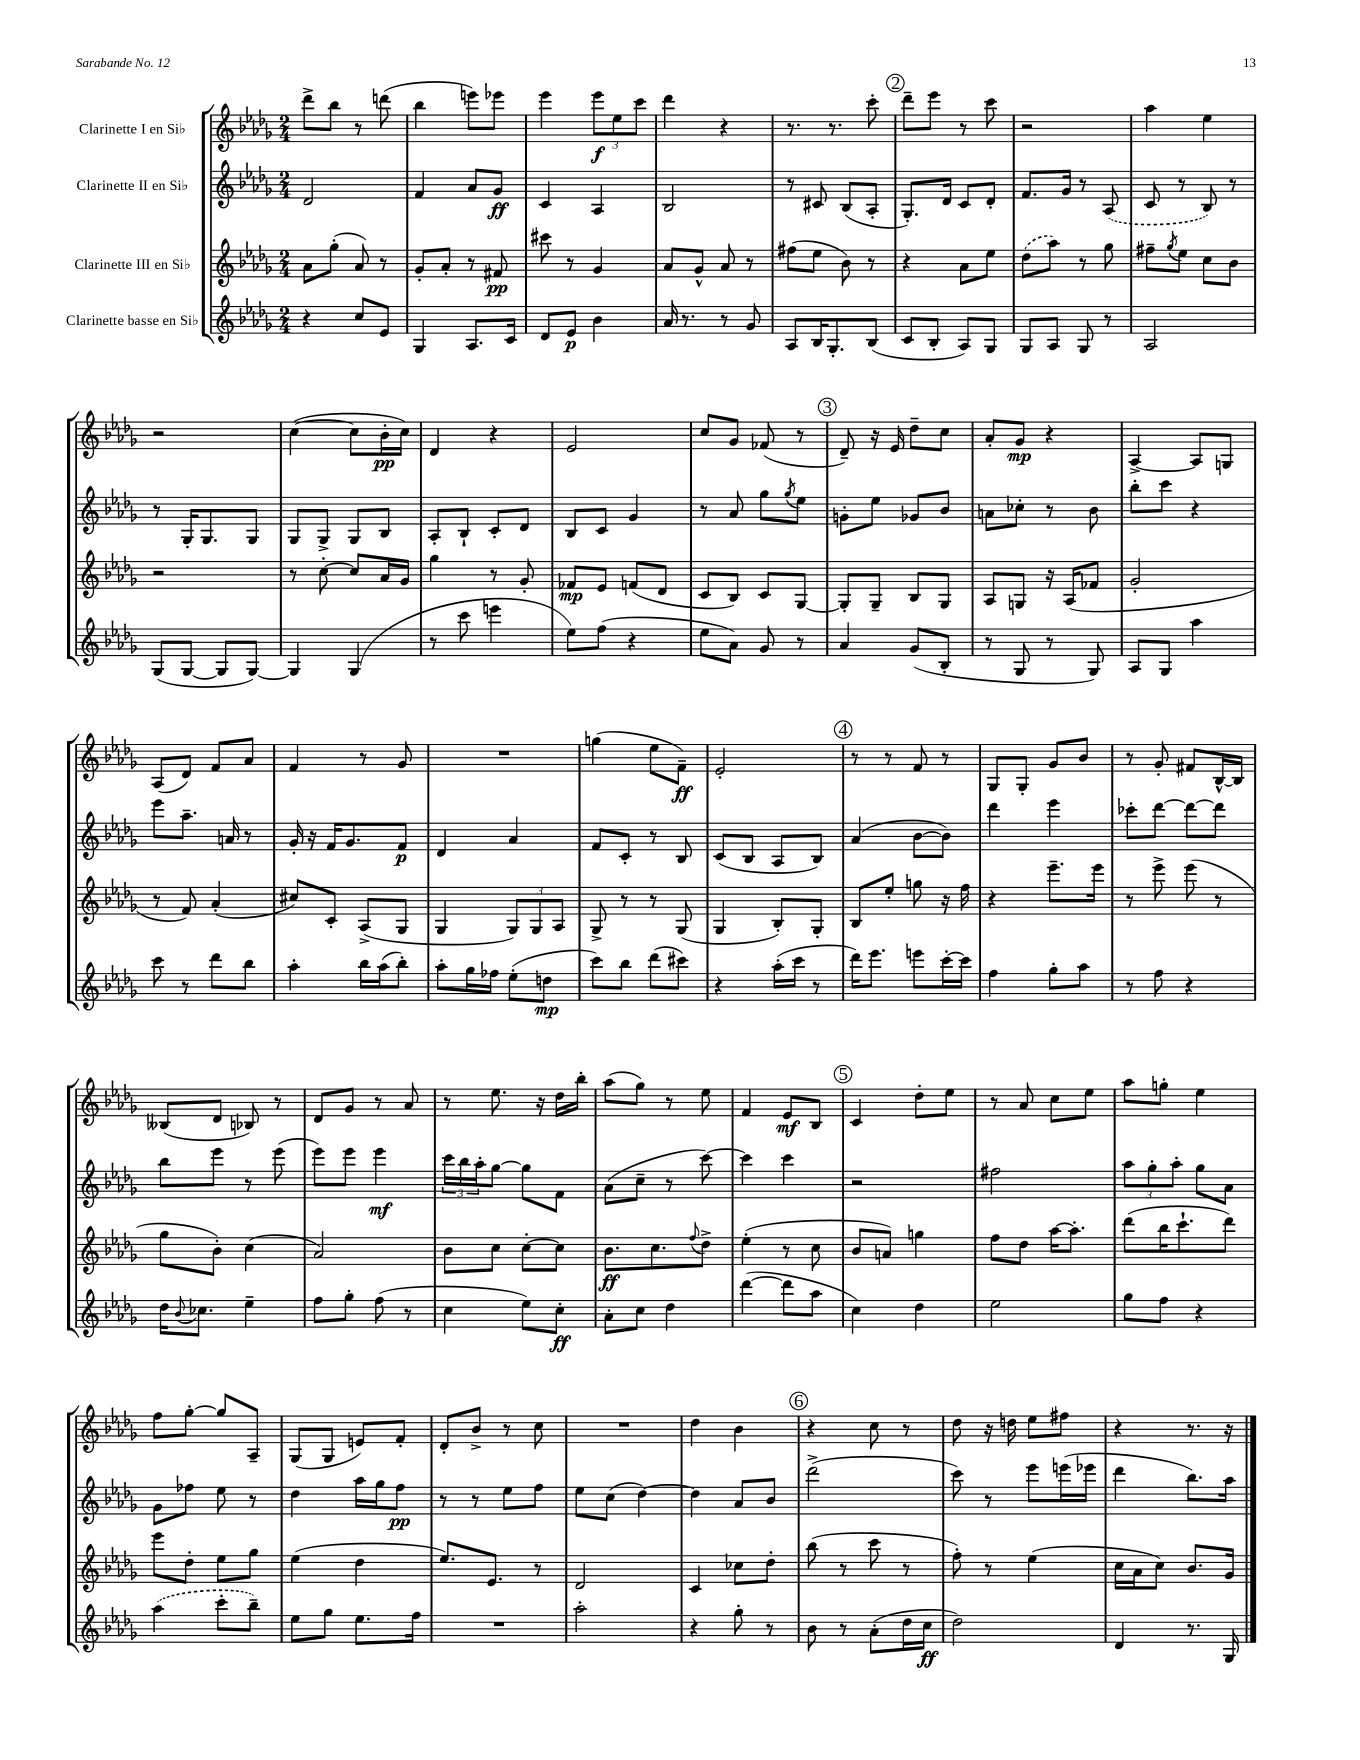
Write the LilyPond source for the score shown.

<<
\new StaffGroup <<
\new Staff = "s0" \with { instrumentName = "Clarinette I en Sib" } {
    \clef treble \key des \major \numericTimeSignature \time 2/4
    des'''8-> bes''8 r8 d'''8( |
    bes''4 e'''8) ees'''8 |
    ees'''4 \tuplet 3/2 { ees'''8\f ees''8 c'''8 } |
    des'''4 r4 |
    r8. r8. c'''8-. |
    \mark \markup { \circle "2" } des'''8-- ees'''8 r8 c'''8 |
    r2 |
    aes''4 ees''4 |
    r2 |
    c''4~( c''8 bes'16-.\pp c''16) |
    des'4 r4 |
    ees'2 |
    c''8 ges'8 fes'8( r8 |
    \mark \markup { \circle "3" } des'8--) r16 ees'16 des''8-- c''8 |
    aes'8-. ges'8\mp r4 |
    aes4~-> aes8 g8 |
    aes8( des'8) f'8 aes'8 |
    f'4 r8 ges'8 |
    R2 |
    g''4( ees''8 f'8--\ff) |
    ees'2-. |
    \mark \markup { \circle "4" } r8 r8 f'8 r8 |
    ges8 ges8-. ges'8 bes'8 |
    r8 ges'8-. fis'8 bes16~-^ bes16 |
    beses8( des'8 bes8) r8 |
    des'8 ges'8 r8 aes'8 |
    r8 ees''8. r16 des''16 bes''16-. |
    aes''8( ges''8) r8 ees''8 |
    f'4 ees'8\mf bes8 |
    \mark \markup { \circle "5" } c'4 des''8-. ees''8 |
    r8 aes'8 c''8 ees''8 |
    aes''8 g''8-. ees''4 |
    f''8 ges''8~-. ges''8 aes8-- |
    ges8( ges8 e'8) f'8-. |
    des'8-. bes'8-> r8 c''8 |
    R2 |
    des''4 bes'4 |
    \mark \markup { \circle "6" } r4 c''8 r8 |
    des''8 r16 d''16 ees''8 fis''8 |
    r4 r8. r16 \bar "|." |
}
\new Staff = "s1" \with { instrumentName = "Clarinette II en Sib" } {
    \clef treble \key des \major \numericTimeSignature \time 2/4
    des'2 |
    f'4 aes'8 ges'8\ff |
    c'4 aes4 |
    bes2 |
    r8 cis'8 bes8( aes8-. |
    \mark \markup { \circle "2" } ges8.-.) des'16 c'8 des'8-. |
    f'8. ges'16 r8 \once \slurDashed aes8( |
    c'8 r8 bes8) r8 |
    r8 ges16-. ges8. ges8 |
    ges8 ges8-> ges8 bes8 |
    aes8-. bes8-! c'8-. des'8 |
    bes8 c'8 ges'4 |
    r8 aes'8 ges''8 \acciaccatura { ges''8 } ees''8 |
    \mark \markup { \circle "3" } g'8-. ees''8 ges'8 bes'8 |
    a'8 ces''8-. r8 bes'8 |
    bes''8-. c'''8 r4 |
    ees'''8 aes''8.-- a'16 r8 |
    ges'16-. r16 f'16 ges'8. f'8\p |
    des'4 aes'4 |
    f'8 c'8-. r8 bes8 |
    c'8( bes8 aes8 bes8) |
    \mark \markup { \circle "4" } aes'4( bes'8~ bes'8) |
    des'''4 ees'''4 |
    ces'''8-. des'''8~ des'''8~ des'''8 |
    bes''8 ees'''8 r8 ees'''8( |
    ees'''8) ees'''8 ees'''4\mf |
    \tuplet 3/2 { c'''16 bes''16 aes''16-. } ges''8~ ges''8 f'8 |
    aes'8( c''8-- r8 c'''8~) |
    c'''4 c'''4 |
    \mark \markup { \circle "5" } r2 |
    fis''2 |
    \tuplet 3/2 { aes''8 ges''8-. aes''8-. } ges''8 aes'8 |
    ges'8 fes''8 ees''8 r8 |
    des''4 aes''16 ges''16 f''8\pp |
    r8 r8 ees''8 f''8 |
    ees''8 c''8( des''4~) |
    des''4 aes'8 bes'8 |
    \mark \markup { \circle "6" } des'''2->( |
    c'''8) r8 ees'''8 e'''16( ees'''16 |
    des'''4 bes''8.) aes''16 \bar "|." |
}
\new Staff = "s2" \with { instrumentName = "Clarinette III en Sib" } {
    \clef treble \key des \major \numericTimeSignature \time 2/4
    aes'8 ges''8-.( aes'8) r8 |
    ges'8-. aes'8-. r8 fis'8\pp |
    cis'''8 r8 ges'4 |
    aes'8 ges'8-^ aes'8 r8 |
    fis''8( ees''8 bes'8) r8 |
    \mark \markup { \circle "2" } r4 aes'8 ees''8 |
    \once \slurDashed des''8( aes''8) r8 ges''8 |
    fis''8-- \acciaccatura { ges''8 } ees''8 c''8 bes'8 |
    r2 |
    r8 c''8~-. c''8 aes'16 ges'16 |
    ges''4 r8 ges'8-. |
    fes'8\mp ees'8 f'8( des'8 |
    c'8 bes8) c'8 ges8~ |
    \mark \markup { \circle "3" } ges8-. ges8-- bes8 ges8 |
    aes8 g8 r16 aes16( fes'8 |
    ges'2-. |
    r8 f'8) aes'4-.( |
    cis''8) c'8-. aes8->( ges8 |
    ges4 \tuplet 3/2 { ges8) ges8 aes8 } |
    ges8-> r8 r8 ges8( |
    ges4 bes8-.) ges8-. |
    \mark \markup { \circle "4" } bes8 ees''8-. g''8 r16 f''16 |
    r4 ees'''8.-- ees'''16 |
    r8 ees'''8-> ees'''8( r8 |
    ges''8 bes'8-.) c''4( |
    aes'2) |
    bes'8 c''8 c''8~-. c''8 |
    bes'8.\ff c''8. \appoggiatura { f''8 } des''8-> |
    ees''4-.( r8 c''8 |
    \mark \markup { \circle "5" } bes'8 a'8) g''4 |
    f''8 des''8 aes''16~ aes''8.-. |
    des'''8( bes''16 c'''8.-! des'''8) |
    ees'''8 des''8-. ees''8 ges''8 |
    ees''4( des''4 |
    ees''8.) ees'8. r8 |
    des'2 |
    c'4 ces''8 des''8-. |
    \mark \markup { \circle "6" } bes''8( r8 c'''8 r8 |
    f''8-.) r8 ees''4( |
    c''16 aes'16 c''8) bes'8. ges'16 \bar "|." |
}
\new Staff = "s3" \with { instrumentName = "Clarinette basse en Sib" } {
    \clef treble \key des \major \numericTimeSignature \time 2/4
    r4 c''8 ees'8 |
    ges4 aes8. c'16 |
    des'8 ees'8\p bes'4 |
    aes'16 r8. r8 ges'8 |
    aes8 bes16 ges8.-. bes8( |
    \mark \markup { \circle "2" } c'8 bes8-. aes8) ges8 |
    ges8 aes8 ges8 r8 |
    aes2 |
    ges8( ges8~ ges8 ges8~) |
    ges4 ges4( |
    r8 c'''8 e'''4 |
    ees''8) f''8( r4 |
    ees''8 aes'8) ges'8 r8 |
    \mark \markup { \circle "3" } aes'4 ges'8( bes8-. |
    r8 ges8 r8 ges8) |
    aes8 ges8 aes''4 |
    c'''8 r8 des'''8 bes''8 |
    aes''4-. bes''16 aes''16( bes''8-.) |
    aes''8-. ges''16 fes''16 ees''8-.( d''8\mp |
    c'''8) bes''8 des'''8( cis'''8) |
    r4 aes''16-.( c'''16 r8 |
    \mark \markup { \circle "4" } des'''16) ees'''8. e'''8 c'''16~-. c'''16 |
    f''4 ges''8-. aes''8 |
    r8 f''8 r4 |
    des''16 \appoggiatura { bes'8 } ces''8. ees''4-- |
    f''8 ges''8-. f''8( r8 |
    c''4 ees''8) c''8-.\ff |
    aes'8-. c''8 des''4 |
    des'''4~( des'''8 aes''8 |
    \mark \markup { \circle "5" } c''4) des''4 |
    ees''2 |
    ges''8 f''8 r4 |
    \once \slurDashed aes''4( c'''8-. bes''8--) |
    ees''8 ges''8 ees''8. f''16 |
    R2 |
    aes''2-. |
    r4 ges''8-. r8 |
    \mark \markup { \circle "6" } bes'8 r8 aes'8-.( des''16 c''16\ff |
    des''2) |
    des'4 r8. ges16 \bar "|." |
}
>>
>>
\layout { \context { \Score \remove "Bar_number_engraver" } }
